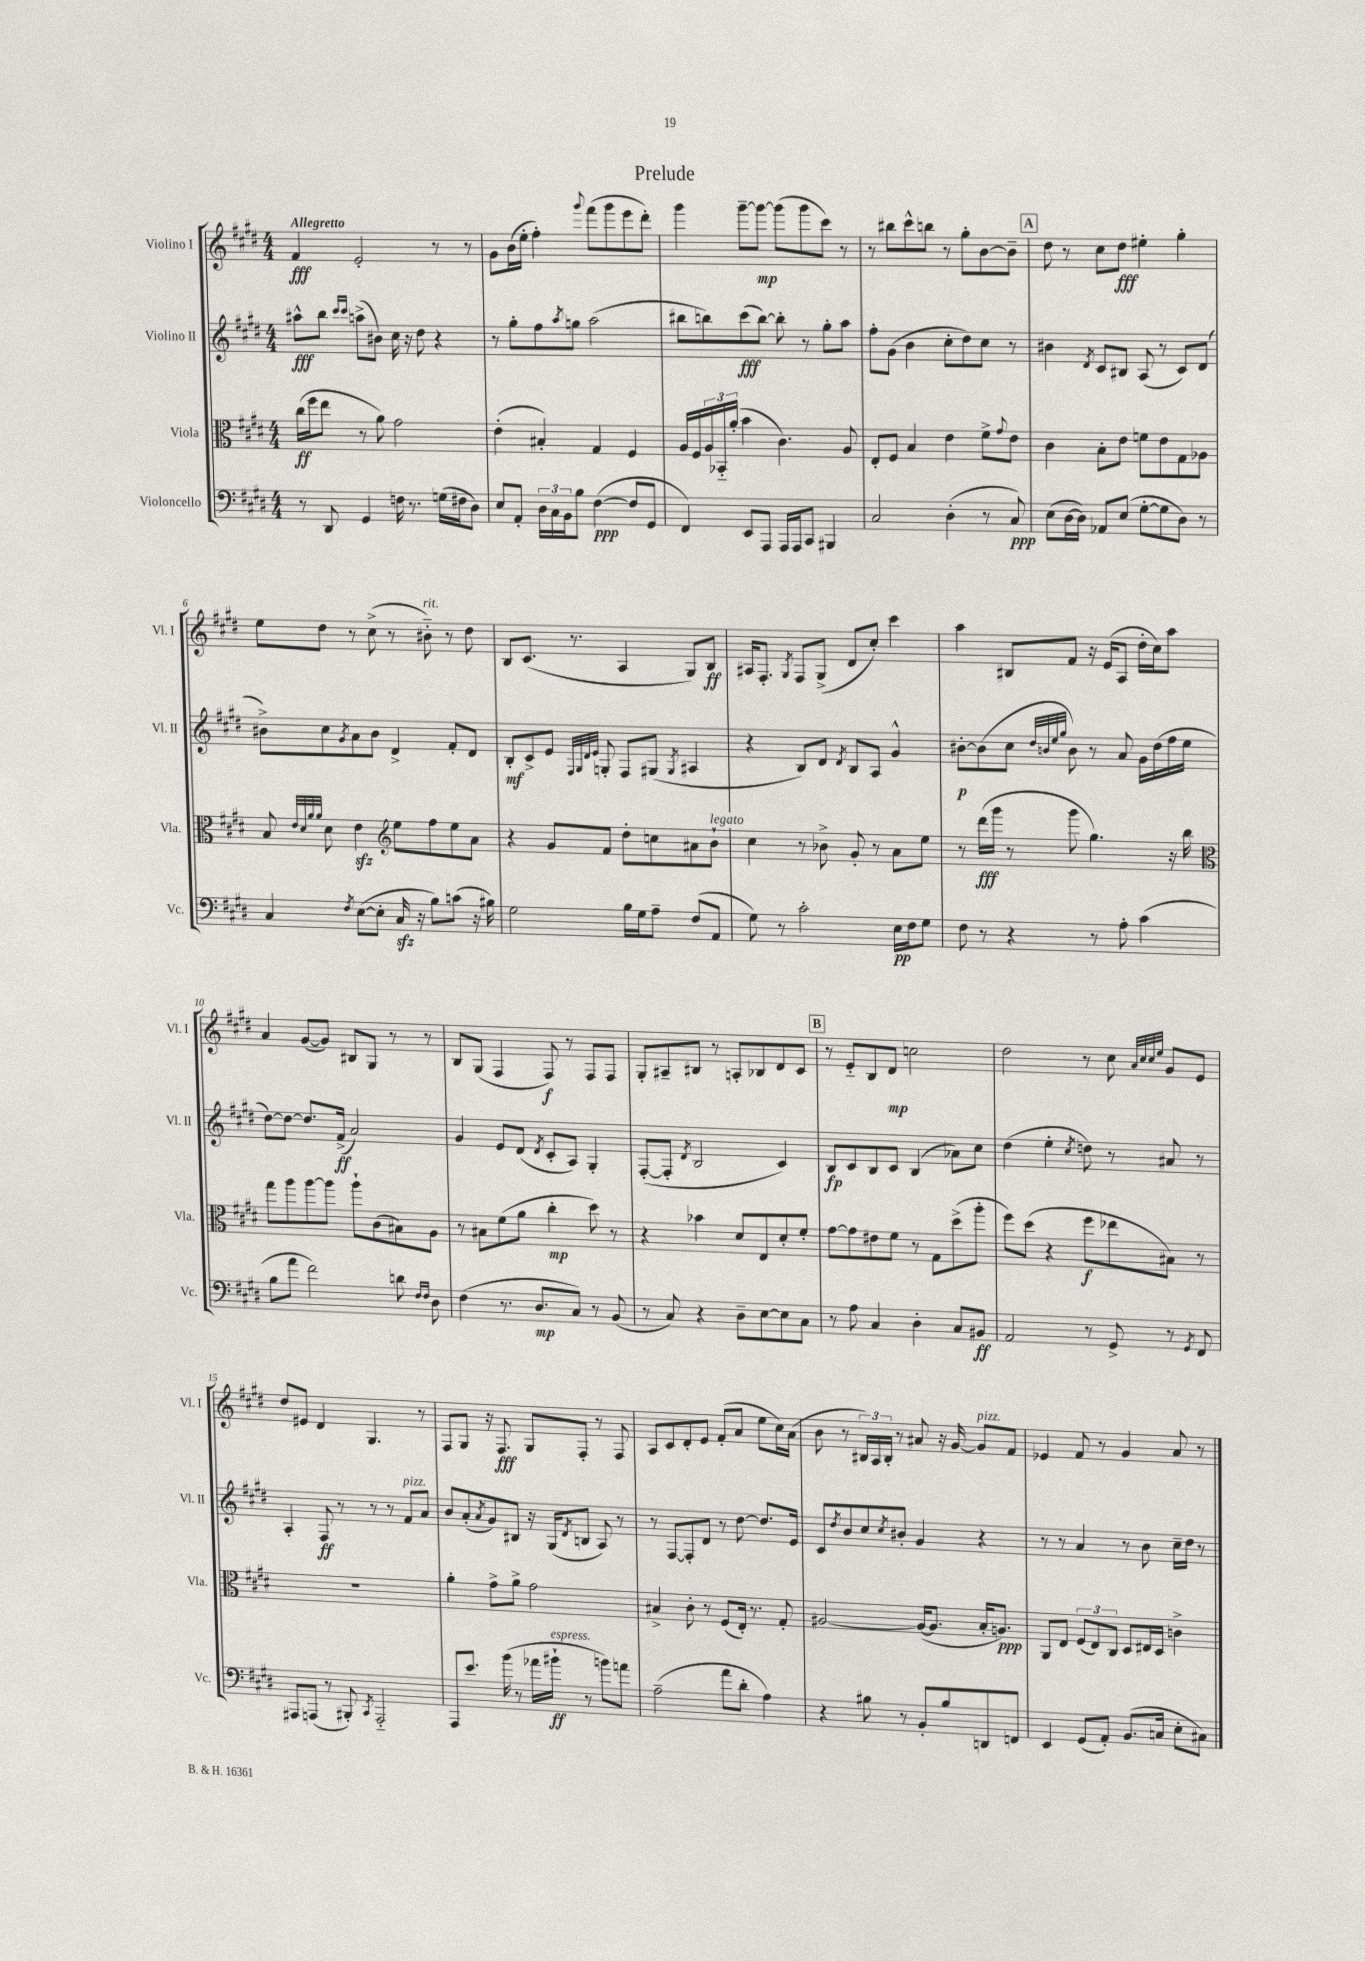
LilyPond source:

\header { title = "Prelude" }
<<
\new StaffGroup <<
\new Staff = "s0" \with { instrumentName = "Violino I" shortInstrumentName = "Vl. I" } {
    \clef treble \key e \major \numericTimeSignature \time 4/4 \tempo "Allegretto"
    fis'4\fff e'2-. r8 r8 |
    gis'8 b'16( e''16-. fis''4-.) \appoggiatura { gis'''8 } fis'''8( gis'''8 e'''8 dis'''8-.) |
    gis'''4 gis'''8~-- gis'''8~\mp gis'''8( gis'''8 cis'''8) r8 |
    r8 bis''8 cis'''8-^ b''8 r8 gis''8-. b'8~ b'8-- |
    \mark \markup { \box "A" } dis''8 r8 cis''8 dis''8\fff eis''4-. gis''4-. |
    e''8 dis''8 r8 cis''8->( r8 bis'8-_^\markup { \italic "rit." }) r8 dis''8 |
    b8 cis'8.( r8. a4 gis8) b8\ff |
    ais16 fis8.-. \acciaccatura { gis8 } fis8 gis8->( dis'8 cis''8-.) cis'''4 |
    a''4 bis8 fis'8 r16 e'16( a8 dis''16-. cis''16) a''8 |
    a'4 gis'8~( gis'8) bis8 gis8 r8 r8 |
    b8 gis8( fis4 fis8\f) r8 fis8 fis8 |
    gis8-. ais8-- bis8 r8 a8-. bes8 dis'8 cis'8 |
    \mark \markup { \box "B" } r8 e'8-_ b8 dis'8\mp c''2 |
    dis''2 r8 cis''8 \grace { a'32 cis''32 cis''32 e''32 } gis'8 e'8 |
    dis''8 eis'8 dis'4 gis4. r8 |
    fis8 gis8 r16 fis8.\fff gis8 fis8-. r8 fis8 |
    a8 cis'8 dis'8-. e'8 fis'8-.( a'8 e''8 cis''16) a'16( |
    b'8 r8 \tuplet 3/2 { bis16) a16 bis16-. } r8 ais'8 r16 gis'16~ gis'8^\markup { \italic "pizz." } fis'8 |
    ees'4 fis'8 r8 gis'4 a'8 r8 \bar "|." |
}
\new Staff = "s1" \with { instrumentName = "Violino II" shortInstrumentName = "Vl. II" } {
    \clef treble \key e \major \numericTimeSignature \time 4/4
    ais''8-^\fff b''8 \grace { cis'''16 cis'''16 } a''8->( bis'8) cis''16 r16 dis''8 r4 |
    r8 gis''8-. fis''8 \acciaccatura { a''8 } g''8 a''2( |
    bis''8 b''8) cis'''8\fff( b''8~) b''8-. r8 gis''8-. a''8 |
    fis''8-. gis'8( b'4 cis''8-. dis''8) cis''8 r8 |
    \mark \markup { \box "A" } bis'4 \acciaccatura { dis'8 } cis'8 bis8 a8( r8 cis'8) dis'8( |
    bis'8->) cis''8 \acciaccatura { gis'8 } a'8 bis'8 dis'4-> fis'8-. dis'8 |
    b8-.\mf cis'8-> e'8 \grace { fis32 gis32 dis'32 e'32 } g8-. fis8 gis8( \acciaccatura { gis8 } ais4 |
    r4 b8) dis'8 \acciaccatura { dis'8 } b8 a8 gis'4-^ |
    bis'8~-.\p bis'8( cis''8 \grace { dis''32 b'32 e''32 gis''32 } b'8) r8 a'8 gis'16 dis''16( fis''16 e''16 |
    dis''8~) dis''8~ dis''8. fis'16->\ff( a'2) |
    gis'4 e'8 dis'8( \acciaccatura { dis'8 } cis'8-. a8) gis4-. |
    fis8~-.( fis8-. \acciaccatura { dis'8 } b2 cis'4) |
    \mark \markup { \box "B" } b8\fp cis'8 b8 cis'8 b4( aes'8) cis''8 |
    dis''4( e''4-. \acciaccatura { cis''8 } d''8) r8 ais'8 r8 |
    a4-. fis8\ff r8 r8 r8 fis'8^\markup { \italic "pizz." } a'8 |
    b'8 a'8-.( \acciaccatura { a'8 } gis'8) bis8 r16 gis16( \acciaccatura { dis'8 } b8 a8) r8 |
    r8 fis8~ fis8-. dis'8 r8 dis''8~ dis''8. e'16 |
    cis'8 \acciaccatura { dis''8 } b'8 cis''8 \acciaccatura { cis''8 } bis'8-. gis'4 r4 |
    r8 r8 a'4 r8 b'8 cis''16-- dis''16 r8 \bar "|." |
}
\new Staff = "s2" \with { instrumentName = "Viola" shortInstrumentName = "Vla." } {
    \clef alto \key e \major \numericTimeSignature \time 4/4
    cis''16\ff( fis''16 e''8 r8 a'8) gis'2 |
    e'4-.( bis4-.) gis4 fis4 |
    a16 fis16 \tuplet 3/2 { a16 bes,16-_ a'16-.( } b'4 cis'4.) a8 |
    e8-. fis8 b4 e'4 fis'8-> \appoggiatura { gis'8 } e'8 |
    \mark \markup { \box "A" } cis'4 b8-. e'8 f'8 e'8 gis8 aes8 |
    b8 \grace { e'32 dis'32 a'32 a'32 } dis'8 e'4\sfz \clef treble e''8 fis''8 e''8 a'8 |
    r4 gis'8 fis'8 dis''8-. c''8 ais'8 b'8-!^\markup { \italic "legato" } |
    cis''4 r8 bes'8-> gis'8-. r8 a'8 e''8 |
    r8 dis'''16\fff( gis'''16 r8 gis'''8 gis''4.) r16 b''16 |
    \clef alto gis''8 a''8 a''8~ a''8 a''8-! cis'8( bis8) a8 |
    r8 bis8 fis'8( a'8 cis''4-.\mp dis''8) r8 |
    r4 bes'4 dis'8 e8 dis'8-. fis'8-. |
    \mark \markup { \box "B" } gis'8~ gis'8 eis'8 fis'8 r8 gis8 dis''8->( a''8-. |
    fis''8) dis''8( r4 fis''8\f ees''8 bis8) r8 |
    R1 |
    a'4-. gis'8-> a'8-> gis'2 |
    bis4-> cis'8-. r8 fis8( e16-.) r8. gis8-. |
    ais2~ ais16~( ais8. b16-. a8.\ppp) |
    a,8 e8 \tuplet 3/2 { fis8( e8) cis8 } dis8 eis16 dis16 c'4-> \bar "|." |
}
\new Staff = "s3" \with { instrumentName = "Violoncello" shortInstrumentName = "Vc." } {
    \clef bass \key e \major \numericTimeSignature \time 4/4
    r8 dis,8 gis,4 f16 r8. g16( fis16 dis8) |
    e8 a,8-. \tuplet 3/2 { dis16 cis16 b,16 } b8 fis4~\ppp( fis8 gis,8 |
    fis,4) e,8 a,,8 a,,16 a,,16 cis,8 bis,,4 |
    cis2 dis4-.( r8 cis8\ppp) |
    \mark \markup { \box "A" } e8( dis16~ dis16) aes,8 e8( gis8~-. gis8 dis8) r8 |
    cis4 \acciaccatura { fis8 } e8~( e8-. cis16\sfz r16 b8) c'8( r16 bis16) |
    gis2 b16 gis16 a8-- fis8( a,8 |
    gis8) r8 cis'2-. e16\pp fis16 gis8 |
    fis8 r8 r4 r8 a8-. cis'4( |
    b8 a'8 fis'2) d'8 \grace { fis16 fis16 } dis8 |
    fis4( r8. dis8.\mp cis8) r8 b,8( |
    r8 cis8) r4 dis8-- e8~ e8 cis8 |
    \mark \markup { \box "B" } r8 a8 cis4 dis4-. cis8 bis,8\ff |
    a,2 r8 gis,8-> r8 \acciaccatura { gis,8 } fis,8 |
    ais,,8 a,,8( r8 bis,,8-.) \acciaccatura { cis,8 } a,,2-_ |
    a,,8 e'8. b'16( r8 aes'16 bis'16-!\ff^\markup { \italic "espress." } r8 b'8) a'8 |
    a2--( a'8 dis'8-. a4) |
    r4 bis8 r8 b,8-. bis8 d,8 f,8 |
    e,4 gis,8( a,8-.) b,8.( c16 e8-. cis8) \bar "|." |
}
>>
>>
